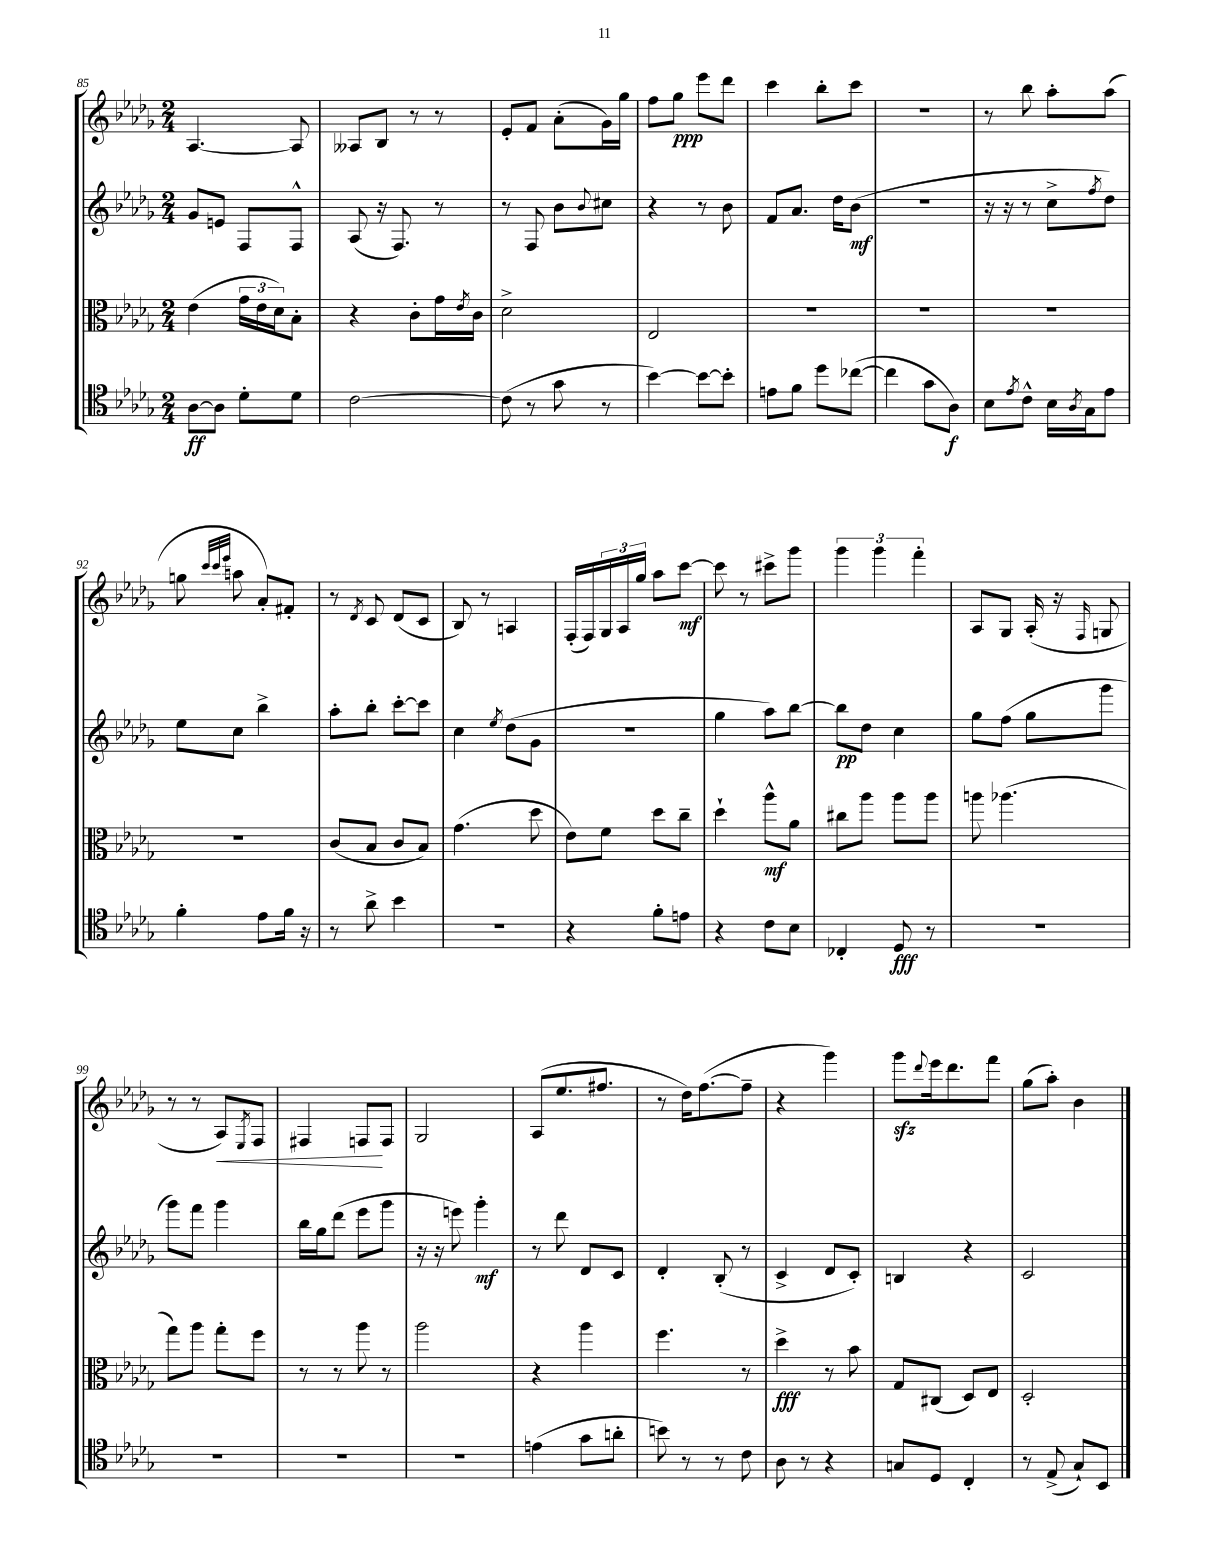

**kern	**dynam	**kern	**dynam	**kern	**dynam	**kern	**dynam
*part4	*part4	*part3	*part3	*part2	*part2	*part1	*part1
*staff4	*staff4	*staff3	*staff3	*staff2	*staff2	*staff1	*staff1
*clefC4	*	*clefC3	*	*clefG2	*	*clefG2	*
*k[b-e-a-d-g-]	*	*k[b-e-a-d-g-]	*	*k[b-e-a-d-g-]	*	*k[b-e-a-d-g-]	*
*M2/4	*	*M2/4	*	*M2/4	*	*M2/4	*
=85	=85	=85	=85	=85	=85	=85	=85
[8A-\L	ff	(4e-\	.	8g-/L	.	[4.A-/	.
8A-\J]	.	.	.	8en/J	.	.	.
8d-'\L	.	24g-\LL	.	8F/L	.	.	.
.	.	24e-\	.	.	.	.	.
.	.	24d-\J)	.	.	.	.	.
8d-\J	.	8B-'\J	.	8F^^/J	.	8A-/]	.
=86	=86	=86	=86	=86	=86	=86	=86
[2c\	.	4r	.	(8A-/	.	8A--X/L	.
.	.	.	.	16r	.	8B-/J	.
.	.	.	.	8.F/)	.	.	.
.	.	8c'\L	.	.	.	8r	.
.	.	16g-\L	.	8r	.	8r	.
.	.	8qe-/	.	.	.	.	.
.	.	16c\JJ	.	.	.	.	.
=87	=87	=87	=87	=87	=87	=87	=87
(8c\]	.	2d-^\	.	8r	.	8e-'/L	.
8r	.	.	.	8F/	.	8f/J	.
8g-\	.	.	.	8b-\L	.	(8a-'\L	.
.	.	.	.	8qqb-/	.	.	.
8r	.	.	.	8cc#X\J	.	16g-\L)	.
.	.	.	.	.	.	16gg-\JJ	.
=88	=88	=88	=88	=88	=88	=88	=88
[4b-\)	.	2E-/	.	4r	.	8ff\L	.
.	.	.	.	.	.	8gg-\J	ppp
8b-\L_	.	.	.	8r	.	8eee-\L	.
8b-'\J]	.	.	.	8b-\	.	8ddd-\J	.
=89	=89	=89	=89	=89	=89	=89	=89
8en\L	.	2r	.	8f/L	.	4ccc\	.
8f\J	.	.	.	8.a-/J	.	.	.
8dd-\L	.	.	.	.	.	8bb-'\L	.
.	.	.	.	16dd-\KL	.	.	.
([8cc-X\J	.	.	.	(8b-\J	mf	8ccc\J	.
=90	=90	=90	=90	=90	=90	=90	=90
4cc-\]	.	2r	.	2r	.	2r	.
8g-\L	.	.	.	.	.	.	.
8A-\J)	f	.	.	.	.	.	.
=91	=91	=91	=91	=91	=91	=91	=91
8B-\L	.	2r	.	16r	.	8r	.
.	.	.	.	16r	.	.	.
8qe-/	.	.	.	.	.	.	.
8c^^\J	.	.	.	8r	.	8bb-\	.
16B-\LL	.	.	.	8cc^\L	.	8aa-'\L	.
8qA-/	.	.	.	.	.	.	.
16G-\J	.	.	.	.	.	.	.
.	.	.	.	8qff/	.	.	.
8e-\J	.	.	.	8dd-\J)	.	(8aa-\J	.
!!LO:LB:g=z
=92	=92	=92	=92	=92	=92	=92	=92
4f'\	.	2r	.	8ee-\L	.	8ggn\	.
.	.	.	.	.	.	32qqccc/LLL	.
.	.	.	.	.	.	32qqccc/	.
.	.	.	.	.	.	32qqeee-/JJJ	.
.	.	.	.	8cc\J	.	8aan\	.
8e-\L	.	.	.	4bb-^\	.	8a-'/L)	.
16f\Jk	.	.	.	.	.	8f#X'/J	.
16r	.	.	.	.	.	.	.
=93	=93	=93	=93	=93	=93	=93	=93
8r	.	(8c/L	.	8aa-'\L	.	8r	.
.	.	.	.	.	.	8qd-/	.
8a-^\	.	8B-/J	.	8bb-'\J	.	8c/	.
4b-\	.	8c/L	.	[8ccc'\L	.	(8d-/L	.
.	.	8B-/J)	.	8ccc\J]	.	8c/J	.
=94	=94	=94	=94	=94	=94	=94	=94
2r	.	(4.g-\	.	4cc\	.	8B-/)	.
.	.	.	.	.	.	8r	.
.	.	.	.	8qee-/	.	.	.
.	.	.	.	(8dd-\L	.	4An/	.
.	.	8dd-\	.	8g-\J	.	.	.
=95	=95	=95	=95	=95	=95	=95	=95
4r	.	8e-\L)	.	2r	.	(16F'/LL	.
.	.	.	.	.	.	16F/)	.
.	.	8f\J	.	.	.	24G-/	.
.	.	.	.	.	.	24A-/	.
.	.	.	.	.	.	24gg-/JJ	.
8f'\L	.	8dd-\L	.	.	.	8aa-\L	.
8en\J	.	8cc~\J	.	.	.	[8ccc\J	mf
=96	=96	=96	=96	=96	=96	=96	=96
4r	.	4dd-`\	.	4gg-\	.	8ccc\]	.
.	.	.	.	.	.	8r	.
8c\L	.	8aa-^^\L	mf	8aa-\L)	.	8ccc#X^\L	.
8B-\J	.	8a-\J	.	[8bb-\J	.	8ggg-\J	.
=97	=97	=97	=97	=97	=97	=97	=97
4C-X'/	.	8cc#X\L	.	8bb-\L]	pp	6ggg-\	.
.	.	8aa-\J	.	8dd-\J	.	.	.
.	.	.	.	.	.	6ggg-\	.
8D-/	fff	8aa-\L	.	4cc\	.	.	.
.	.	.	.	.	.	6fff'\	.
8r	.	8aa-\J	.	.	.	.	.
=98	=98	=98	=98	=98	=98	=98	=98
2r	.	8aan\	.	8gg-\L	.	8A-/L	.
.	.	(4.aa-X\	.	(8ff\J	.	8G-/J	.
.	.	.	.	8gg-\L	.	(16A-'/	.
.	.	.	.	.	.	16r	.
.	.	.	.	.	.	16qqF/	.
.	.	.	.	8ggg-\J	.	8Gn/	.
!!LO:LB:g=z
=99	=99	=99	=99	=99	=99	=99	=99
2r	.	8gg-\L)	.	8ggg-\L)	.	8r	.
.	.	8aa-\J	.	8fff\J	.	8r	.
!	!	!	!	!	!	!	!LO:HP:b
.	.	8gg-'\L	.	4ggg-\	.	8A-/L)	<
.	.	.	.	.	.	8qE-/	.
.	.	8ff\J	.	.	.	8F/J	.
=100	=100	=100	=100	=100	=100	=100	=100
2r	.	8r	.	16bb-\LL	.	4F#X/	.
.	.	.	.	16gg-\J	.	.	.
.	.	8r	.	(8ddd-\J	.	.	.
.	.	8aa-\	.	8eee-\L	.	8Fn/L	.
.	.	8r	.	8ggg-\J	.	8F/J	[
=101	=101	=101	=101	=101	=101	=101	=101
2r	.	2aa-\	.	16r	.	2G-/	.
.	.	.	.	16r	.	.	.
.	.	.	.	8eeen\)	.	.	.
.	.	.	.	4ggg-'\	mf	.	.
=102	=102	=102	=102	=102	=102	=102	=102
(4en\	.	4r	.	8r	.	(8A-/L	.
.	.	.	.	8ddd-\	.	8.ee-/	.
8g-\L	.	4aa-\	.	8d-/L	.	.	.
.	.	.	.	.	.	8.ff#X/J	.
8an'\J	.	.	.	8c/J	.	.	.
=103	=103	=103	=103	=103	=103	=103	=103
8bn\)	.	4.ff\	.	4d-'/	.	8r	.
8r	.	.	.	.	.	16dd-\KL)	.
.	.	.	.	.	.	([8.ff\	.
8r	.	.	.	(8B-'/	.	.	.
8c\	.	8r	.	8r	.	8ff~\J]	.
=104	=104	=104	=104	=104	=104	=104	=104
8A-\	.	4dd-^\	fff	4c^/	.	4r	.
8r	.	.	.	.	.	.	.
4r	.	8r	.	8d-/L	.	4ggg-\)	.
.	.	8b-\	.	8c'/J)	.	.	.
=105	=105	=105	=105	=105	=105	=105	=105
8Gn/L	.	8G-/L	.	4Bn/	.	8ggg-zz\L	.
.	.	.	.	.	.	8qqddd-/	.
8D-/J	.	(8C#X/J	.	.	.	16eee-\k	.
.	.	.	.	.	.	8.ddd-\	.
4C'/	.	8D-/L)	.	4r	.	.	.
.	.	8E-/J	.	.	.	8fff\J	.
=106	=106	=106	=106	=106	=106	=106	=106
8r	.	2D-'/	.	2c/	.	(8gg-\L	.
(8E-^/	.	.	.	.	.	8aa-'\J)	.
8G-`/L)	.	.	.	.	.	4b-\	.
8BB-/J	.	.	.	.	.	.	.
==	==	==	==	==	==	==	==
*-	*-	*-	*-	*-	*-	*-	*-
